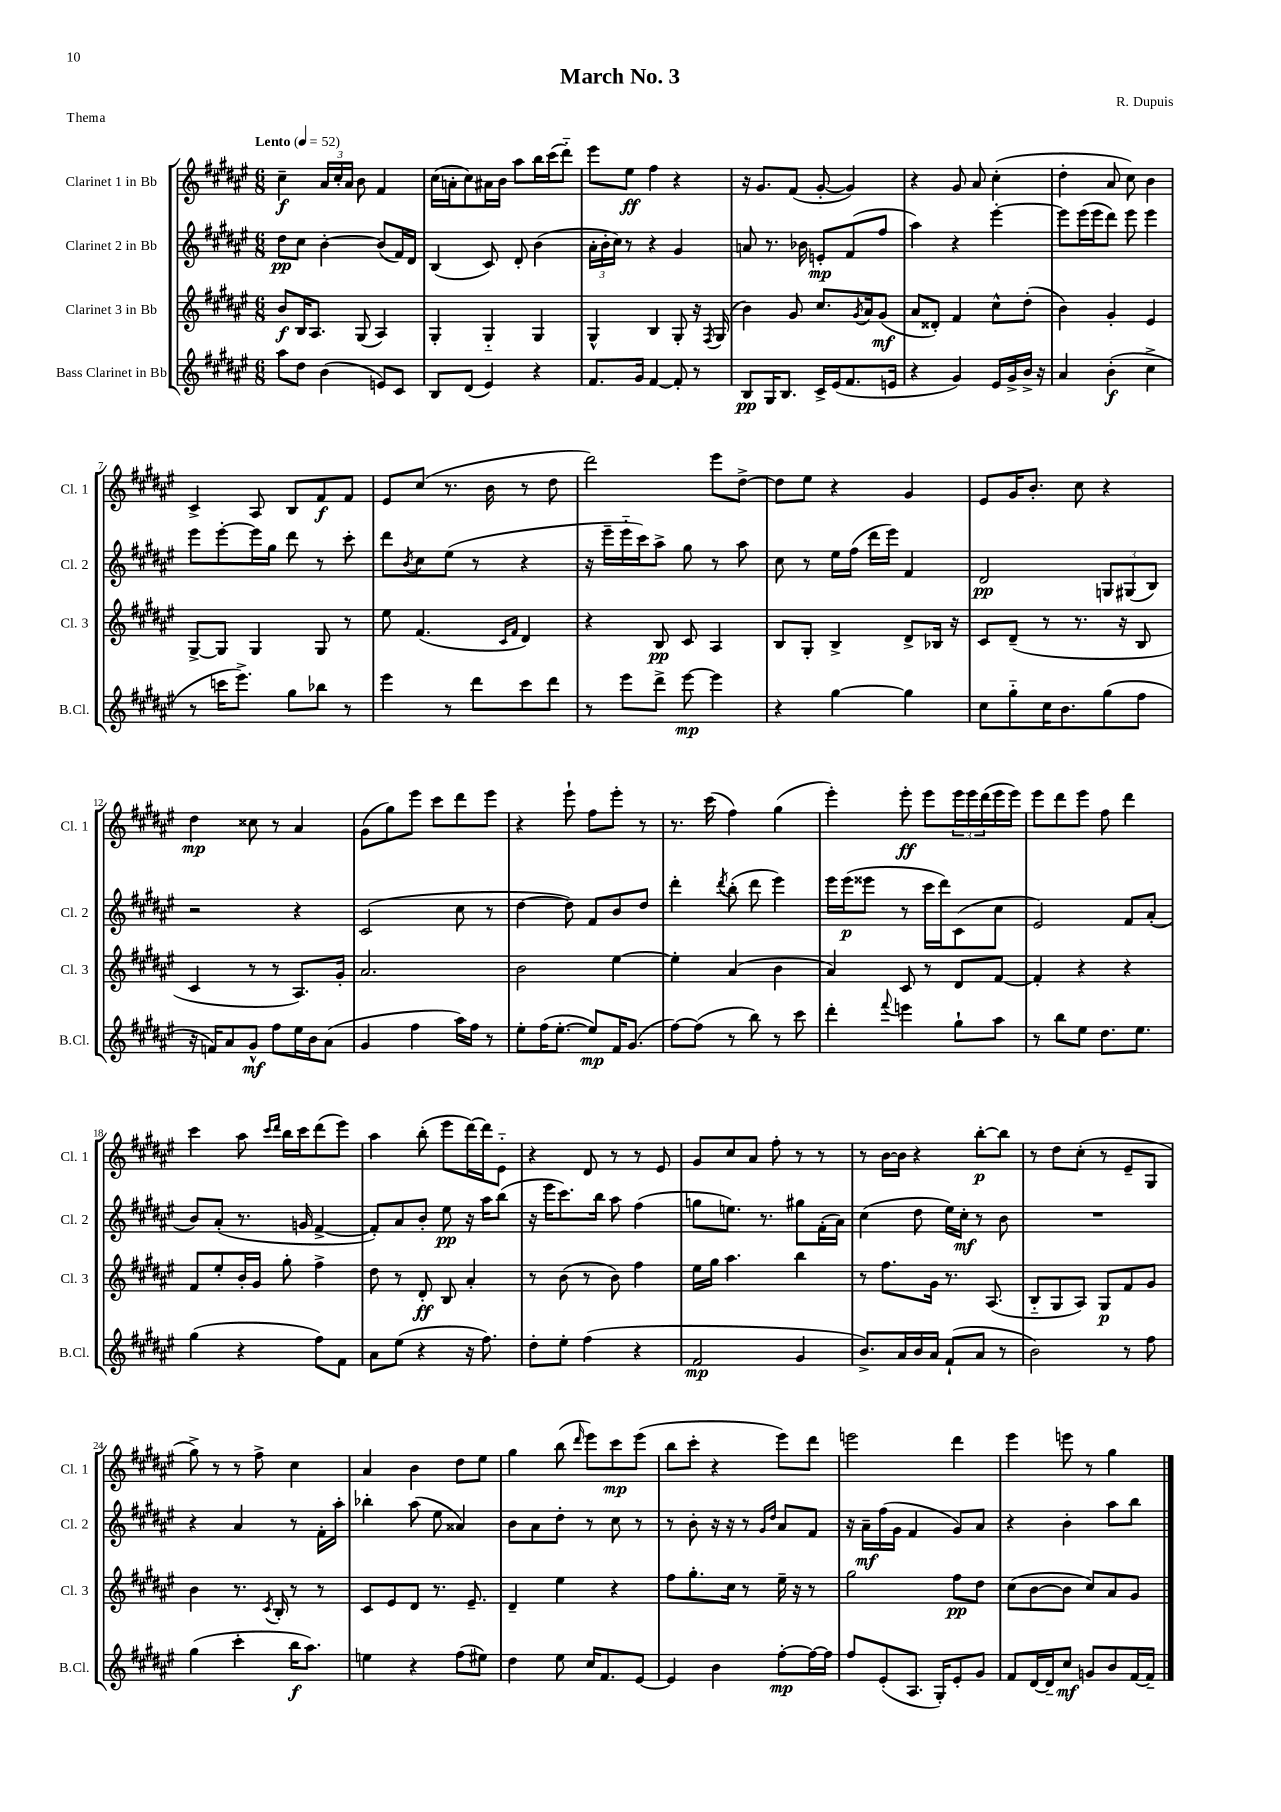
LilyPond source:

\header { title = "March No. 3" composer = "R. Dupuis" piece = "Thema" }
<<
\new StaffGroup <<
\new Staff = "s0" \with { instrumentName = "Clarinet 1 in Bb" shortInstrumentName = "Cl. 1" } {
    \clef treble \key fis \major \numericTimeSignature \time 6/8 \tempo "Lento" 4 = 52
    cis''4--\f \tuplet 3/2 { ais'16 cis''16-. ais'16 } b'8 fis'4 |
    cis''16( a'16-. cis''8) ais'16 b'16 ais''8 b''16 cis'''16( dis'''8-_) |
    eis'''8 eis''8\ff fis''4 r4 |
    r16 gis'8. fis'8( gis'8~-. gis'4) |
    r4 gis'8 ais'8 cis''4-.( |
    dis''4-. ais'8 cis''8) b'4 |
    cis'4-> ais8 b8 fis'8\f fis'8 |
    eis'8 cis''8( r8. b'16 r8 dis''8 |
    dis'''2) eis'''8 dis''8~-> |
    dis''8 eis''8 r4 gis'4 |
    eis'8 gis'16 b'8.-. cis''8 r4 |
    dis''4\mp cisis''8 r8 ais'4 |
    gis'8( gis''8) eis'''8 cis'''8 dis'''8 eis'''8 |
    r4 eis'''8-! fis''8 eis'''8-. r8 |
    r8. cis'''16( fis''4) gis''4( |
    eis'''4-.) eis'''8-.\ff eis'''8 \tuplet 3/2 { eis'''16 eis'''16 dis'''16( } eis'''16 eis'''16) |
    eis'''8 dis'''8 eis'''8 fis''8 dis'''4 |
    cis'''4 ais''8 \grace { cis'''16 dis'''16 } b''16 cis'''16 dis'''8( eis'''8) |
    ais''4 b''8-.( eis'''8 dis'''16~) dis'''16 eis'8-_ |
    r4 dis'8 r8 r8 eis'8 |
    gis'8 cis''8 ais'8 fis''8-. r8 r8 |
    r8 b'16~ b'16 r4 b''8~-.\p b''8 |
    r8 dis''8 cis''8-.( r8 eis'8-- gis8 |
    gis''8->) r8 r8 fis''8-> cis''4 |
    ais'4 b'4 dis''8 eis''8 |
    gis''4 b''8( \grace { dis'''16 } eis'''8) cis'''8\mp eis'''8( |
    b''8 cis'''8-. r4 eis'''8) dis'''8 |
    e'''2 dis'''4 |
    eis'''4 e'''8 r8 gis''4 \bar "|." |
}
\new Staff = "s1" \with { instrumentName = "Clarinet 2 in Bb" shortInstrumentName = "Cl. 2" } {
    \clef treble \key fis \major \numericTimeSignature \time 6/8
    dis''8\pp cis''8 b'4~-. b'8( fis'16) dis'16 |
    b4( cis'8) dis'8-. b'4( |
    \tuplet 3/2 { ais'16-. b'16-. cis''16) } r8 r4 gis'4 |
    a'8 r8. bes'16 e'8-.\mp fis'8( fis''8 |
    ais''4) r4 eis'''4~-. |
    eis'''8 eis'''16( eis'''16 dis'''8) eis'''8 eis'''4 |
    eis'''8 eis'''8~-. eis'''16 gis''16 dis'''8 r8 cis'''8-. |
    dis'''8 \acciaccatura { b'8 } cis''8 eis''8( r8 r4 |
    r16 eis'''16-- eis'''16-_ cis'''16) ais''8-> gis''8 r8 ais''8 |
    cis''8 r8 eis''16 fis''16( dis'''16 eis'''16) fis'4 |
    dis'2\pp \tuplet 3/2 { g8 gis8( b8) } |
    r2 r4 |
    cis'2( cis''8 r8 |
    dis''4~ dis''8) fis'8 b'8 dis''8 |
    dis'''4-. \acciaccatura { dis'''8 } b''8-.( dis'''8 eis'''4) |
    eis'''16 eis'''16\p( eisis'''8 r8 cis'''16 dis'''16) cis'8( cis''8 |
    eis'2) fis'8 ais'8-.( |
    b'8) ais'8-.( r8. g'16 fis'4~-> |
    fis'8-.) ais'8 b'8-. eis''8\pp r16 ais''16 b''8( |
    r16 eis'''16 cis'''8.) b''16 ais''8 fis''4( |
    g''8 e''8.) r8. gis''8 fis'16-.( ais'16) |
    cis''4( dis''8 eis''16) cis''16-.\mf r8 b'8 |
    R2. |
    r4 ais'4 r8 fis'16-. ais''16-. |
    bes''4-. ais''8( eis''8 aisis'4) |
    b'8 ais'8 dis''8-. r8 cis''8 r8 |
    r8 b'8-. r16 r16 r8 \grace { gis'16 dis''16 } ais'8 fis'8 |
    r16 ais'16--\mf fis''16( gis'16 fis'4 gis'8) ais'8 |
    r4 b'4-. ais''8 b''8 \bar "|." |
}
\new Staff = "s2" \with { instrumentName = "Clarinet 3 in Bb" shortInstrumentName = "Cl. 3" } {
    \clef treble \key fis \major \numericTimeSignature \time 6/8
    b'8\f b16 ais8. gis8( ais4) |
    gis4-. gis4-_ gis4 |
    gis4-^ b4 gis8-. r16 \acciaccatura { fis8 } gis16( |
    b'4) gis'8 cis''8. \acciaccatura { gis'8 } ais'16 gis'8\mf( |
    ais'8 disis'8-.) fis'4 cis''8-^ dis''8-.( |
    b'4) gis'4-. eis'4 |
    gis8~-> gis8 gis4 gis8 r8 |
    eis''8 fis'4.( \grace { cis'16 fis'16 } dis'4) |
    r4 b8\pp cis'8 ais4 |
    b8 gis8-. b4-> dis'8-> bes16 r16 |
    cis'8 dis'8--( r8 r8. r16 b8 |
    cis'4 r8 r8 ais8.) gis'16-. |
    ais'2. |
    b'2 eis''4~ |
    eis''4-. ais'4( b'4 |
    ais'4) cis'8 r8 dis'8 fis'8~ |
    fis'4-. r4 r4 |
    fis'8 eis''8-. b'16-. gis'16 gis''8-. fis''4-> |
    dis''8 r8 dis'8-.\ff b8 ais'4-. |
    r8 b'8( r8 b'8) fis''4 |
    eis''16 gis''16 ais''4. b''4 |
    r8 fis''8. gis'16 r8. ais8.( |
    b8-_ gis8 ais8) gis8\p fis'8 gis'8 |
    b'4 r8. \acciaccatura { cis'8 } b16-. r8 r8 |
    cis'8 eis'8 dis'8 r8. eis'8.-- |
    dis'4-- eis''4 r4 |
    fis''8 gis''8.-. cis''16 r8 eis''16-- r16 r8 |
    gis''2 fis''8\pp dis''8 |
    cis''8( b'8~ b'8 cis''8) ais'8 gis'8 \bar "|." |
}
\new Staff = "s3" \with { instrumentName = "Bass Clarinet in Bb" shortInstrumentName = "B.Cl." } {
    \clef treble \key fis \major \numericTimeSignature \time 6/8
    ais''8 dis''8 b'4( e'8) cis'8 |
    b8 dis'8( eis'4) r4 |
    fis'8. gis'16 fis'4~ fis'8-. r8 |
    b8\pp gis16 b8. cis'16-> eis'16( fis'8. e'16 |
    r4 gis'4) eis'16 gis'16-> b'16-> r16 |
    ais'4 b'4-.\f( cis''4-> |
    r8 c'''16 eis'''8.->) gis''8 bes''8 r8 |
    eis'''4 r8 dis'''8 cis'''8 dis'''8 |
    r8 eis'''8 dis'''8-> eis'''8~\mp eis'''4 |
    r4 gis''4~ gis''4 |
    cis''8 gis''8-_ cis''16 b'8. gis''8( fis''8 |
    r16 f'16) ais'8 gis'8-^\mf fis''8 eis''16 b'16 ais'8( |
    gis'4 fis''4 ais''16) fis''16 r8 |
    eis''8-. fis''16( eis''8.~-. eis''8\mp) fis'16 gis'8.( |
    fis''8~) fis''8( r8 b''8) r8 cis'''8 |
    dis'''4-. \appoggiatura { fis'''8 } e'''4 gis''8-! ais''8 |
    r8 b''8 eis''8 dis''8. eis''8. |
    gis''4( r4 fis''8) fis'8 |
    ais'8 eis''8( r4 r16 fis''8.) |
    dis''8-. eis''8-. fis''4( r4 |
    fis'2\mp gis'4 |
    b'8.->) ais'16 b'16 ais'16 fis'8-!( ais'8 r8 |
    b'2) r8 fis''8 |
    gis''4( cis'''4-. b''16\f ais''8.) |
    e''4 r4 fis''8( eis''8) |
    dis''4 eis''8 cis''16 fis'8. eis'8~ |
    eis'4 b'4 fis''8~-.\mp fis''16~ fis''16 |
    fis''8 eis'8-.( ais8. gis16-.) eis'8-. gis'8 |
    fis'8 dis'16~ dis'16-- cis''8\mf g'8 b'8 fis'16~ fis'16-- \bar "|." |
}
>>
>>
